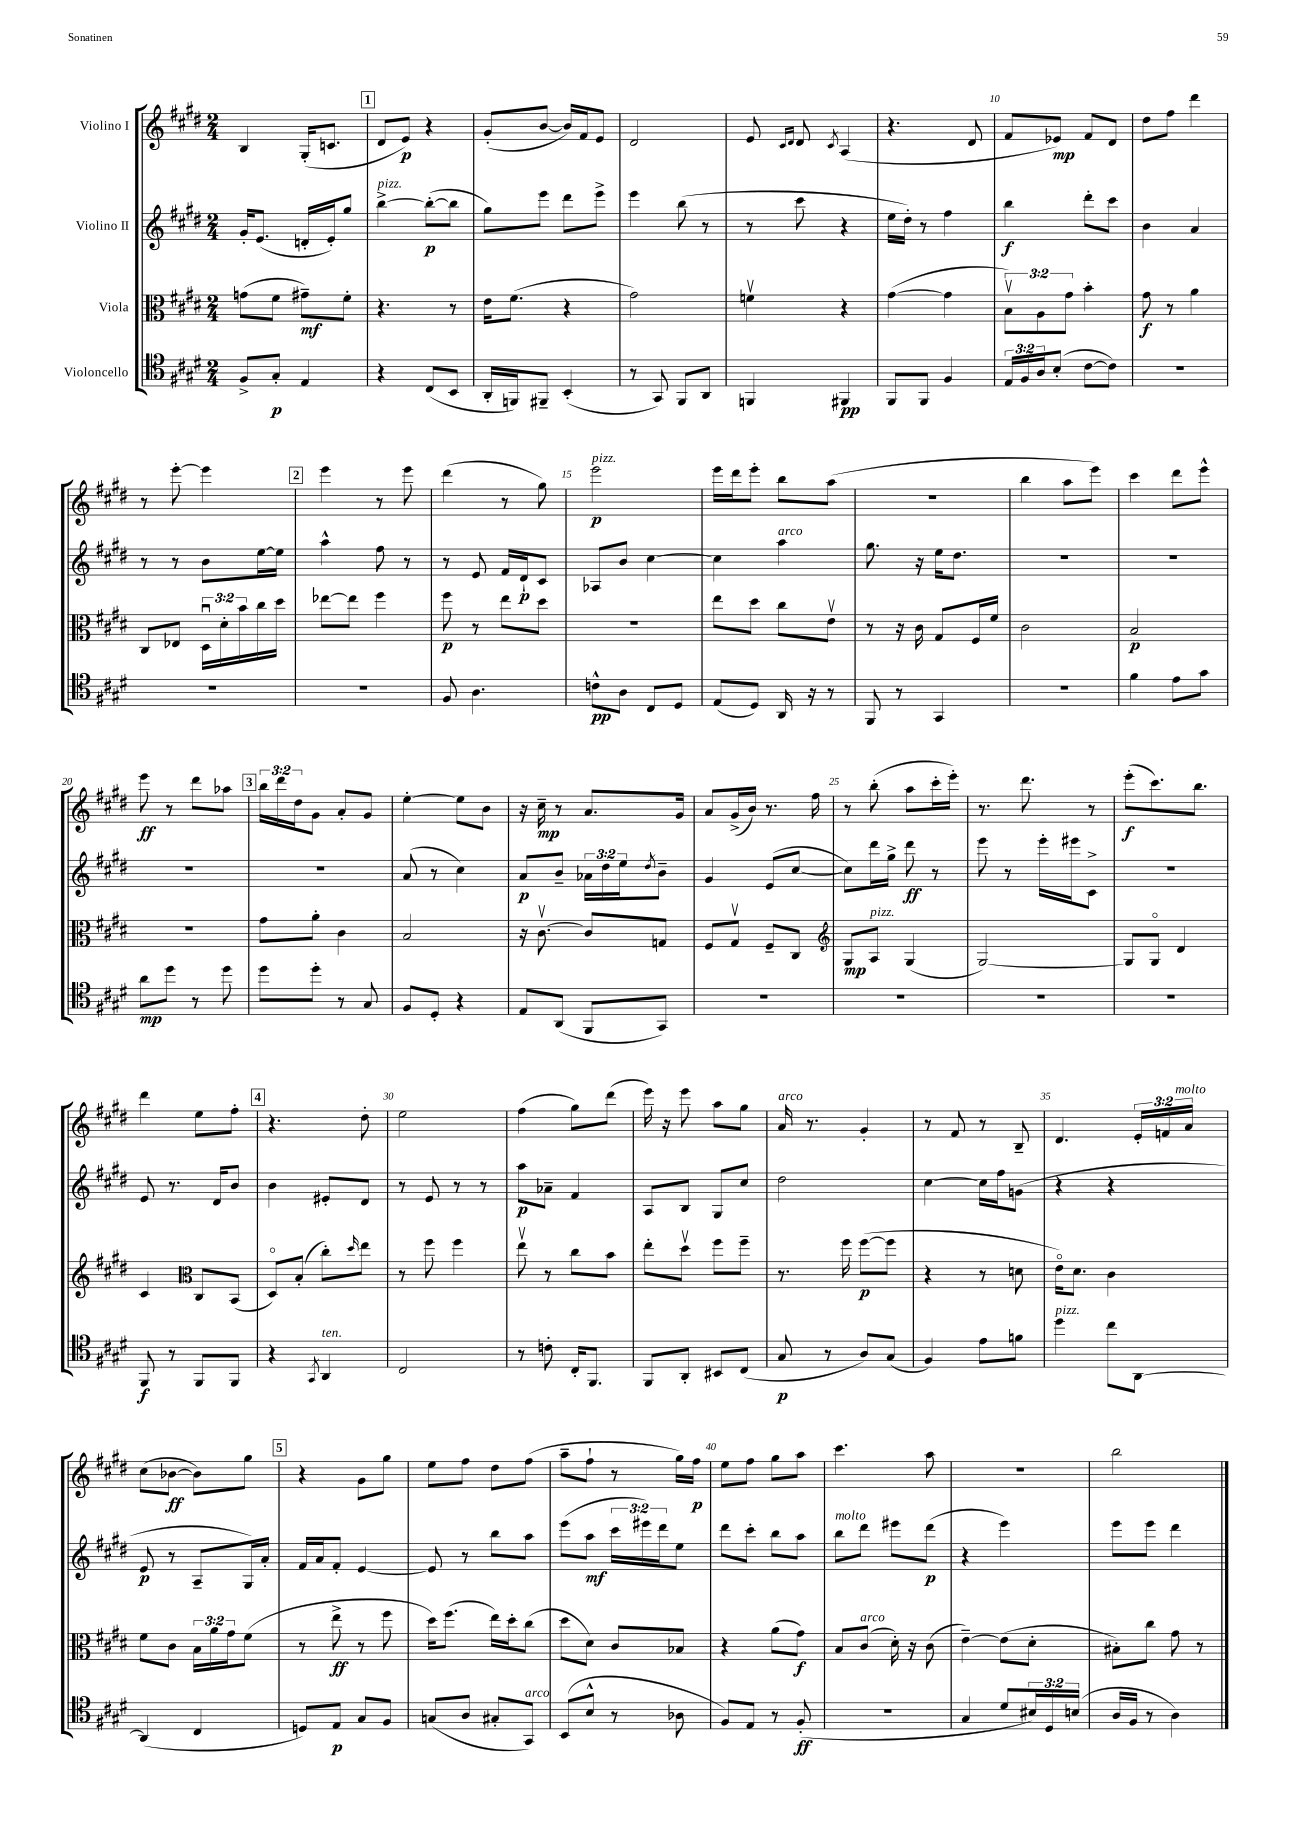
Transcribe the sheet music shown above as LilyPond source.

<<
\new StaffGroup <<
\new Staff = "s0" \with { instrumentName = "Violino I" } {
    \clef treble \key e \major \numericTimeSignature \time 2/4 \override Staff.TupletNumber.text = #tuplet-number::calc-fraction-text
    b4 gis16-.( c'8. |
    \mark \markup { \box "1" } dis'8 e'8\p) r4 |
    gis'8-.( b'8~ b'16) fis'16 e'8 |
    dis'2 |
    e'8 \grace { cis'16 dis'16 } dis'8 \acciaccatura { cis'8 } a4( |
    r4. dis'8 |
    fis'8 ees'8\mp) fis'8 dis'8 |
    dis''8 fis''8 dis'''4 |
    r8 e'''8~-. e'''4 |
    \mark \markup { \box "2" } e'''4 r8 e'''8 |
    dis'''4( r8 gis''8) |
    e'''2\p^\markup { \italic "pizz." } |
    e'''16 dis'''16 e'''8-. b''8 a''8( |
    R2 |
    b''4 a''8 e'''8) |
    cis'''4 dis'''8 e'''8-^ |
    e'''8\ff r8 dis'''8 aes''8 |
    \mark \markup { \box "3" } \tuplet 3/2 { b''16 dis'''16 dis''16 } gis'8 a'8-. gis'8 |
    e''4~-. e''8 b'8 |
    r16 cis''16--\mp r8 a'8. gis'16 |
    a'8 gis'16->( b'16) r8. fis''16 |
    r8 b''8-.( a''8 cis'''16-. e'''16-.) |
    r8. dis'''8. r8 |
    e'''8-.\f( cis'''8.) b''8. |
    dis'''4 e''8 fis''8-. |
    \mark \markup { \box "4" } r4. dis''8-. |
    e''2 |
    fis''4( gis''8) dis'''8( |
    e'''16) r16 e'''8 a''8 gis''8 |
    a'16^\markup { \italic "arco" } r8. gis'4-. |
    r8 fis'8 r8 b8-- |
    dis'4. \tuplet 3/2 { e'16-. f'16 a'16^\markup { \italic "molto" } } |
    cis''8( bes'8~\ff bes'8) gis''8 |
    \mark \markup { \box "5" } r4 gis'8 gis''8 |
    e''8 fis''8 dis''8 fis''8( |
    a''8-- fis''8-! r8 gis''16) fis''16\p |
    e''8 fis''8 gis''8 a''8 |
    cis'''4. a''8 |
    r2 |
    b''2 \bar "|." |
}
\new Staff = "s1" \with { instrumentName = "Violino II" } {
    \clef treble \key e \major \numericTimeSignature \time 2/4 \override Staff.TupletNumber.text = #tuplet-number::calc-fraction-text
    gis'16-. e'8.( d'16-. e'16-.) gis''8 |
    \mark \markup { \box "1" } b''4~->^\markup { \italic "pizz." } b''8~-.\p( b''8 |
    gis''8) e'''8 dis'''8 e'''8-> |
    e'''4 b''8( r8 |
    r8 cis'''8 r4 |
    e''16 dis''16-.) r8 fis''4 |
    b''4\f dis'''8-. cis'''8 |
    b'4 a'4 |
    r8 r8 b'8 e''16~ e''16 |
    \mark \markup { \box "2" } a''4-^ fis''8 r8 |
    r8 e'8 fis'16 dis'16-!\p cis'8 |
    aes8 b'8 cis''4~ |
    cis''4 a''4^\markup { \italic "arco" } |
    gis''8. r16 e''16 dis''8. |
    r2 |
    R2 |
    R2 |
    \mark \markup { \box "3" } R2 |
    a'8( r8 cis''4) |
    a'8\p b'8-- \tuplet 3/2 { aes'16 dis''16 e''16 } \acciaccatura { dis''8 } b'8-- |
    gis'4 e'8( cis''8~ |
    cis''8) dis'''16 gis''16-> dis'''8\ff r8 |
    e'''8 r8 e'''16-. eis'''16 cis'8-> |
    R2 |
    e'8 r8. dis'16 b'8 |
    \mark \markup { \box "4" } b'4 eis'8-. dis'8 |
    r8 e'8 r8 r8 |
    a''8\p aes'8-- fis'4 |
    a8 b8 gis8 cis''8 |
    dis''2 |
    cis''4~ cis''16 fis''16 g'8( |
    r4 r4 |
    e'8\p r8 a8-- gis16) a'16-. |
    \mark \markup { \box "5" } fis'16 a'16 fis'8-. e'4~ |
    e'8 r8 b''8 a''8 |
    e'''8( a''8\mf \tuplet 3/2 { cis'''16 eis'''16) dis'''16 } e''8 |
    dis'''8 cis'''8-. b''8 a''8 |
    b''8^\markup { \italic "molto" } dis'''8 eis'''8 dis'''8\p( |
    r4 e'''4) |
    e'''8 e'''8 dis'''4 \bar "|." |
}
\new Staff = "s2" \with { instrumentName = "Viola" } {
    \clef alto \key e \major \numericTimeSignature \time 2/4 \override Staff.TupletNumber.text = #tuplet-number::calc-fraction-text
    g'8( fis'8 gis'8--\mf) fis'8-. |
    \mark \markup { \box "1" } r4. r8 |
    e'16 fis'8.( r4 |
    gis'2) |
    f'4\upbow r4 |
    gis'4~( gis'4 |
    \tuplet 3/2 { b8\upbow) a8 gis'8 } b'4-. |
    gis'8\f r8 a'4 |
    cis8 ees8 \tuplet 3/2 { dis16\downbow dis'16-. b'16 } cis''16 dis''16 |
    \mark \markup { \box "2" } ees''8~ ees''8 fis''4 |
    fis''8\p r8 e''8 dis''8 |
    R2 |
    e''8 dis''8 cis''8 e'8\upbow |
    r8 r16 cis'16 gis8 fis16 fis'16 |
    cis'2 |
    b2\p |
    R2 |
    \mark \markup { \box "3" } gis'8 a'8-. cis'4 |
    b2 |
    r16 cis'8.~\upbow cis'8 g8 |
    fis8 gis8\upbow fis8-- cis8 |
    \clef treble gis8\mp a8^\markup { \italic "pizz." } gis4( |
    gis2~) |
    gis8 gis8\flageolet dis'4 |
    cis'4 \clef alto cis8 b,8( |
    \mark \markup { \box "4" } dis8\flageolet) b8-.( cis''8-.) \grace { dis''16 } e''8 |
    r8 fis''8 fis''4 |
    e''8\upbow r8 cis''8 b'8 |
    e''8-. dis''8\upbow fis''8 fis''8-- |
    r8. fis''16 fis''8~\p( fis''8 |
    r4 r8 d'8 |
    e'16\flageolet) dis'8. cis'4 |
    fis'8 cis'8 \tuplet 3/2 { b16 a'16 gis'16 } fis'8( |
    \mark \markup { \box "5" } r8 e''8->\ff r8 fis''8 |
    dis''16) fis''8.( e''16) dis''16-. cis''8( |
    dis''8 dis'8) cis'8 bes8 |
    r4 a'8( gis'8\f) |
    b8 cis'8^\markup { \italic "arco" }( dis'16-.) r16 cis'8( |
    e'4~--) e'8( dis'8-. |
    bis8-.) cis''8 gis'8 r8 \bar "|." |
}
\new Staff = "s3" \with { instrumentName = "Violoncello" } {
    \clef tenor \key e \major \numericTimeSignature \time 2/4 \override Staff.TupletNumber.text = #tuplet-number::calc-fraction-text
    fis8-> gis8-.\p e4 |
    \mark \markup { \box "1" } r4 cis8( b,8 |
    a,16-. f,16) fis,8-- b,4-.( |
    r8 gis,8) fis,8 a,8 |
    f,4 fis,4\pp |
    fis,8 fis,8 fis4 |
    \tuplet 3/2 { e16 fis16 a16 } b8-.( cis'8~ cis'8) |
    R2 |
    R2 |
    \mark \markup { \box "2" } R2 |
    fis8 a4. |
    c'8-^\pp a8 cis8 dis8 |
    e8( dis8) a,16 r16 r8 |
    fis,8 r8 gis,4 |
    r2 |
    fis'4 e'8 gis'8 |
    a'8\mp dis''8 r8 dis''8 |
    \mark \markup { \box "3" } dis''8 dis''8-. r8 gis8 |
    fis8 dis8-. r4 |
    e8 a,8( fis,8 gis,8) |
    R2 |
    R2 |
    R2 |
    R2 |
    fis,8\f r8 fis,8 fis,8 |
    \mark \markup { \box "4" } r4 \acciaccatura { gis,8 } a,4^\markup { \italic "ten." } |
    cis2 |
    r8 c'8-. cis16-. fis,8. |
    fis,8 a,8-. bis,8 cis8( |
    gis8\p r8 a8) gis8( |
    fis4) e'8 f'8 |
    dis''4^\markup { \italic "pizz." } cis''8 a,8~ |
    a,4( cis4 |
    \mark \markup { \box "5" } d8) e8\p gis8 fis8 |
    g8( a8 gis8-. gis,8^\markup { \italic "arco" }) |
    b,8( b8-^ r8 aes8 |
    fis8) e8 r8 fis8-.\ff( |
    R2 |
    gis4 dis'8 \tuplet 3/2 { bis16) dis16 b16( } |
    a16 fis16 r8 a4) \bar "|." |
}
>>
>>
\layout { \context { \Score currentBarNumber = #4 \override BarNumber.break-visibility = ##(#f #t #t) barNumberVisibility = #(every-nth-bar-number-visible 5) } }
